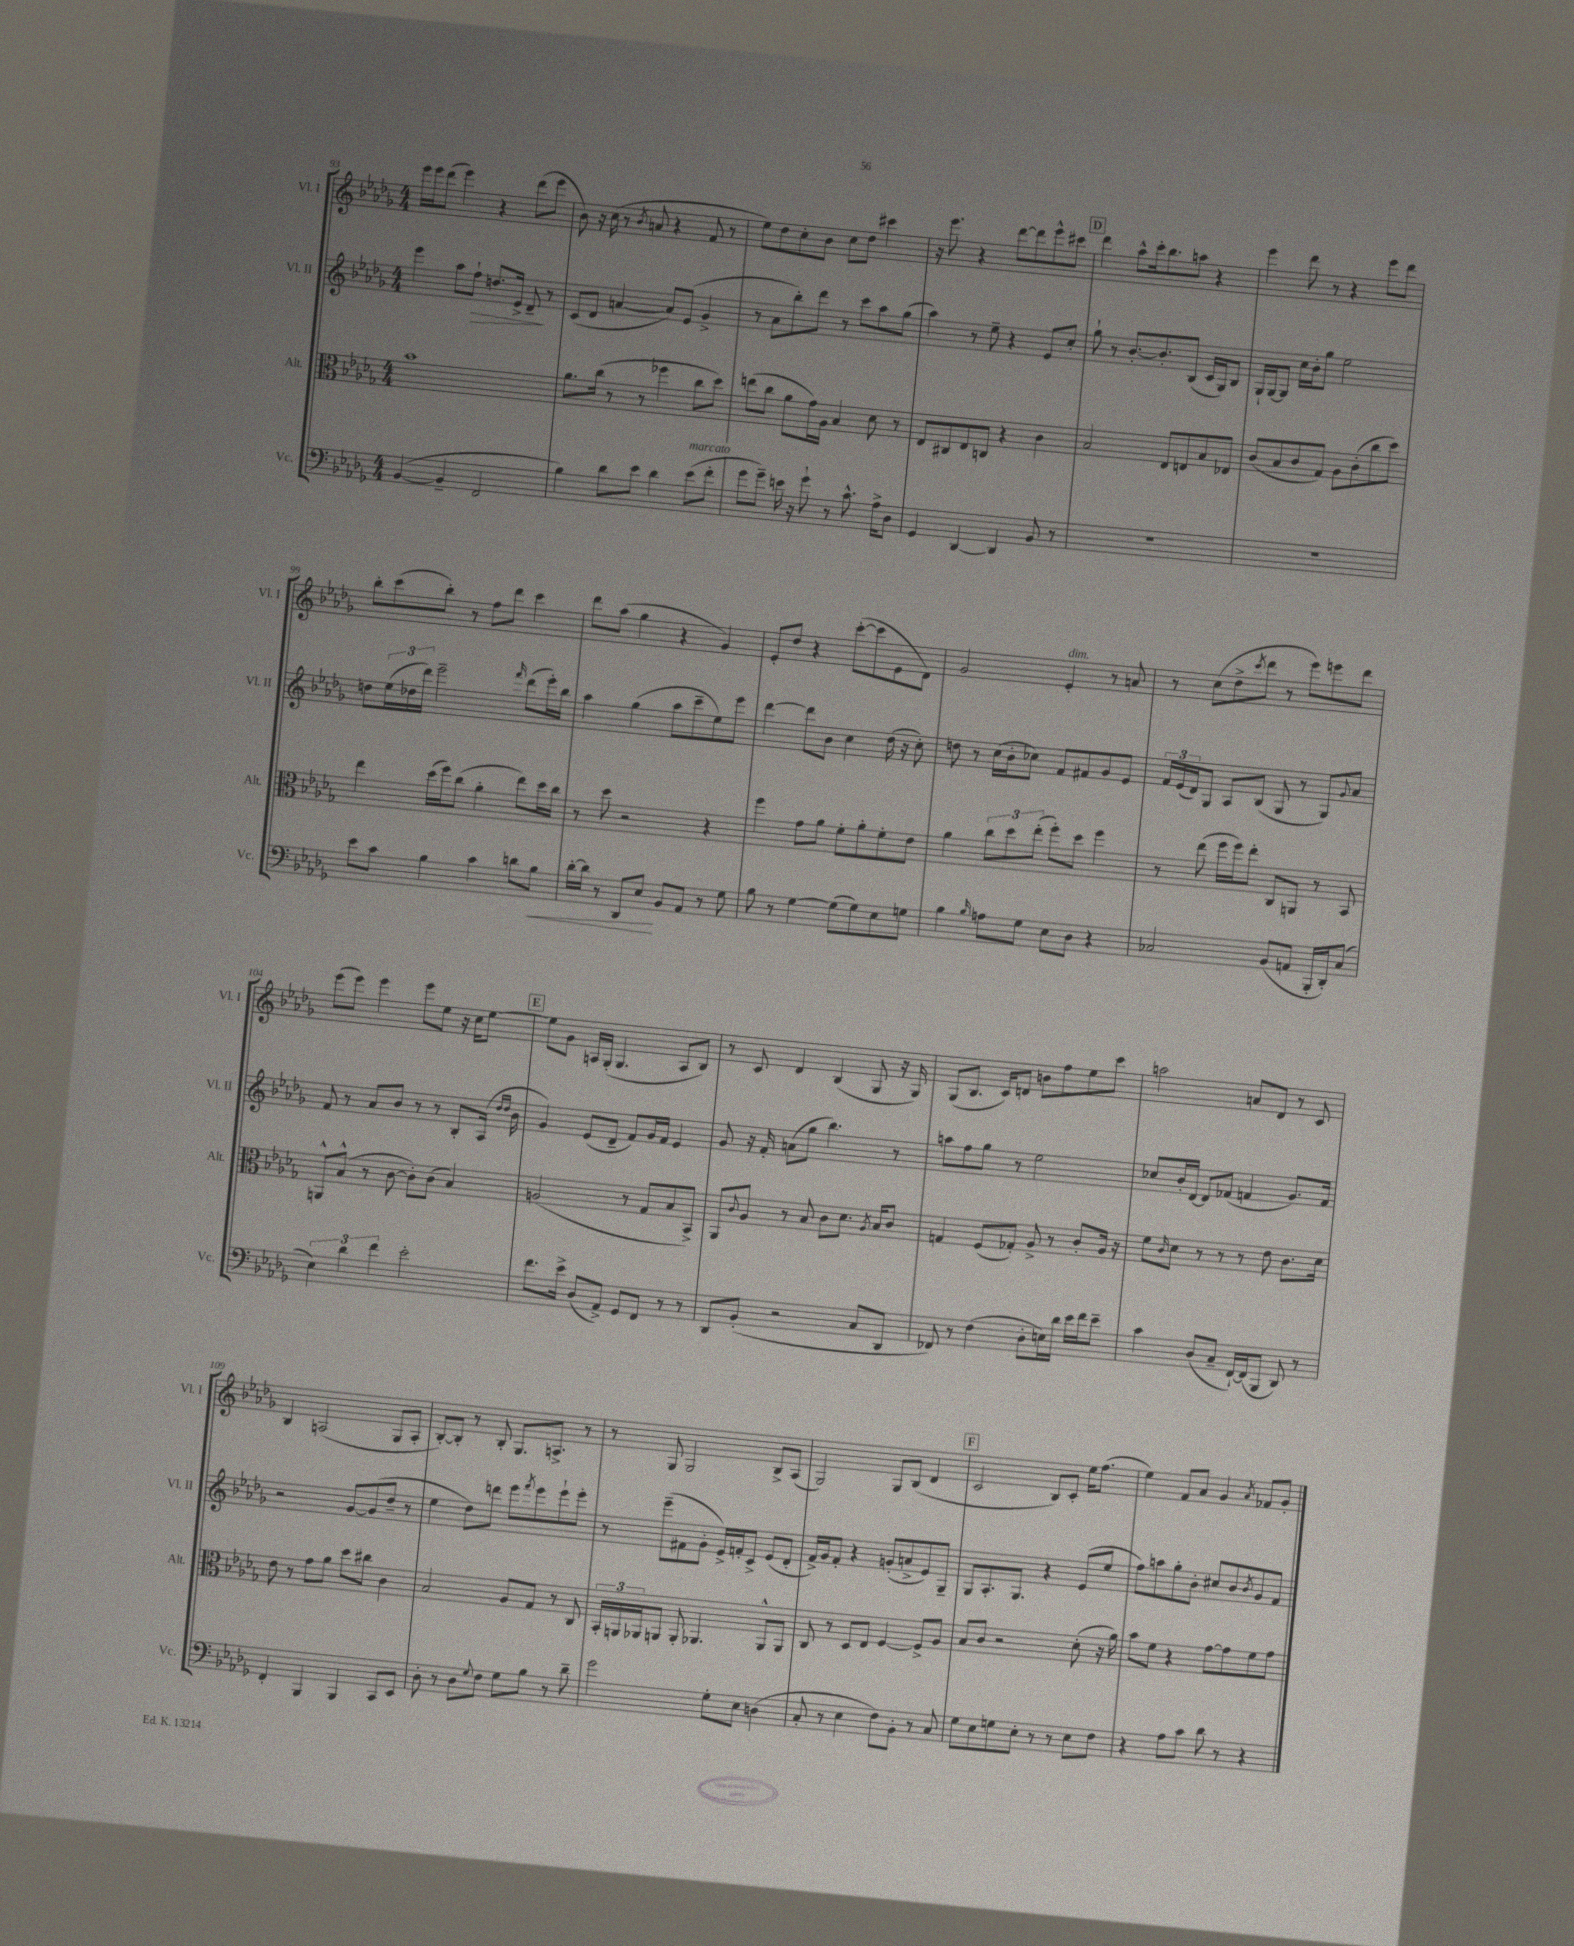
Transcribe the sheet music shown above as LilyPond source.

<<
\new StaffGroup <<
\new Staff = "s0" \with { instrumentName = "Vl. I" shortInstrumentName = "Vl. I" } {
    \clef treble \key des \major \numericTimeSignature \time 4/4
    ees'''16 ees'''16 des'''8( ees'''4) r4 des'''8( ees'''8 |
    bes'8) r16 c''16( r8 \acciaccatura { bes'8 } a'8 r4 f'8 r8 |
    ees''8) des''8 c''8-. bes'8 c''8 des''8 cis'''4 |
    r16 ees'''8. r4 des'''8~ des'''8 ees'''8-^ cis'''8 |
    \mark \markup { \box "D" } des'''4 aes''8-^ c'''16-. bes''8. a''8 r4 |
    ees'''4 des'''8 r8 r4 ees'''8 des'''8 |
    bes''8-. c'''8( bes''8-.) r8 f''8 des'''8 c'''4 |
    des'''8 aes''8( ges''4 r4 ges'4) |
    ees'8-. des''8 r4 c'''8~-.( c'''8 ees'8 des'8) |
    ges'2 ees'4-.^\markup { \italic "dim." } r8 a'8 |
    r8 c''8( des''8-> \acciaccatura { c'''8 } des'''8 r8 ees'''8) e'''8 des'''8 |
    ees'''8( ees'''8) ees'''4 ees'''8 ees''8 r16 c''16 ees''8~ |
    \mark \markup { \box "E" } ees''8 ges'8 a16 ges16-.( ges4. a8 bes8) |
    r8 c'8 des'4 bes4( ges8 r16 ges16) |
    ges8( bes8. c'16) d'8 b'8 f''8 ees''8 c'''8 |
    a''2 a'8 des'8 r8 c'8 |
    bes4 a2( ges8 a8-. |
    bes8~-.) bes8-. r8 bes8-. ges8. a8.-> r8 |
    r8 ges8 ges2 bes8-> aes8( |
    ges2) ges8 bes8( des'4 |
    \mark \markup { \box "F" } c'2 bes8) c'8-. ees''16 f''8.( |
    ees''4) f'8 aes'8 ges'4 \acciaccatura { aes'8 } fes'8 ges'8-. \bar "|." |
}
\new Staff = "s1" \with { instrumentName = "Vl. II" shortInstrumentName = "Vl. II" } {
    \clef treble \key des \major \numericTimeSignature \time 4/4
    ees'''4 aes''8 f''8-!\> d''8. ees'16-> des'8--\! r8 |
    c'8( des'8 a'4~ a'8) ees'8( ges'4-> |
    r8 aes'8 bes''8-.) des'''8 r8 c'''8 aes''8 ges''8( |
    aes''4) r8 ees''8-- r4 ees'8 c''8-. |
    \mark \markup { \box "D" } ges''8-! r8 bes'8.~-. bes'8.-. bes8( c'16 ges16) bes8 |
    ges16-! ges16~ ges8 c''16 bes'16-. ges''8 ees''2 |
    d''8 \tuplet 3/2 { ees''16( des''16 des'''16) } ees'''2-- \grace { f'''16 } des'''8( ees'''16-.) bes''16 |
    aes''4 ges''4( aes''8 c'''8-- ees''8) ees'''8 |
    des'''4~ des'''8 bes'8 c''4 des''16( r16 c''8-.) |
    d''8 r8 c''16( bes'16-. ces''8) f'8 fis'8 ges'8 ees'8 |
    \tuplet 3/2 { f'16 ees'16( des'16) } ges8 aes8 bes8( ges8 r8 ges8) \appoggiatura { ges'8 } aes'8 |
    f'8 r8 aes'8 bes'8 r8 r8 bes8-. aes16( \grace { des''16 des''16 } bes'16 |
    \mark \markup { \box "E" } ges'4) ees'8( des'8-- f'8) ges'16 f'16 ees'4 |
    ges'8 r16 f'16-. a'8( ges''8 bes''4.) r8 |
    a''8 f''8 ges''8 r8 ees''2 |
    ces''8 bes'16-. des'16~ des'8 fes'8( f'4 ges'8.) f'16 |
    r2 ges'8~ ges'8( des''8-- r8 |
    ees''4 des''8) d'''8 ees'''8 \acciaccatura { f'''8 } ees'''8 ees'''8-! ees'''8-. |
    r8 ees'''8--( fis'8 ges'8-. ees'16->) f'16-. c'8-> ees'8( des'8-. |
    f'16->) ges'16 f'8-. r4 g'8-.( a'8-> ees'8) ges8-- |
    \mark \markup { \box "F" } ges8 aes8.-. ges8. r4 ees'8( ees''8 |
    f''8) a''8 ges''8-. bes'8-. cis''8 bes'8 \acciaccatura { bes'8 } ges'8 f'8 \bar "|." |
}
\new Staff = "s2" \with { instrumentName = "Alt." shortInstrumentName = "Alt." } {
    \clef alto \key des \major \numericTimeSignature \time 4/4
    bes'1 |
    aes'8. c''16( r8 r8 fes''4 c''8 des''8) |
    e''8( c''8 aes'8 ges'16) aes16 bes4 des'8 r8 |
    ees8 cis8 ees8 c8 r4 c'4 |
    \mark \markup { \box "D" } bes2 ees8 e8 bes8 ees8 |
    c'8( bes8 c'8 ges8) aes8 c'8-.( c''8 des''8) |
    ees''4 des''16( f''16) c''8( aes'4-. ees''8) des''16 c''16 |
    r8 des''8 r2 r4 |
    f''4 ges'8 aes'8 f'8-. aes'8-. f'8-. ees'8 |
    aes'4 \tuplet 3/2 { c''8 des''8 ees''8-.( } f''8-.) des''8 f''4 |
    r8 ees''8( f''16 f''16) ees''8-. c8 a,8 r8 bes,8 |
    a,8-^ bes8-^( r8 c'8~ c'8-.) c'8( bes4) |
    \mark \markup { \box "E" } a2( r8 ges8 bes8 bes,8->) |
    aes,8 \appoggiatura { c'8 } aes8 r8 bes8 c'8 des'8. \acciaccatura { aes8 } bes16 c'8 |
    g4 f8( ges8-.) aes8-> r8 c'8-. aes16 r16 |
    f'8 \grace { c'16 } des'8 r8 r8 r8 ees'8 c'8. des'16 |
    ees'8 r8 ges'8 aes'8 des''8 cis''8 c'4 |
    bes2 aes8 ges8 r8 c8 |
    \tuplet 3/2 { bes,16-. a,16 aes,16 } a,8 a,8-. aes,4. aes,8-^ aes,8 |
    c8 r8 des8 ees8 f4~ f8-> aes8 |
    \mark \markup { \box "F" } bes8 c'8 r2 des'8-.( r16 aes'16) |
    bes'8 f'8 r4 ges'8~ ges'8 f'8 ges'8 \bar "|." |
}
\new Staff = "s3" \with { instrumentName = "Vc." shortInstrumentName = "Vc." } {
    \clef bass \key des \major \numericTimeSignature \time 4/4
    bes,4~( bes,4-- f,2 |
    bes4) des'8 ees'8 des'4 ees'8^\markup { \italic "marcato" }( f'8-. |
    ges'8 ges'8--) e'16 r16 ges'8-! r8 c'8.-^ aes16-> des8 |
    ges,4 des,4~ des,4 bes,8 r8 |
    \mark \markup { \box "D" } R1 |
    R1 |
    ees'8 c'8 bes4 c'4 d'8 bes8\< |
    des'16~-. des'16 r8 des,8 ees8\! bes,8 aes,8 r8 ges8 |
    bes8 r8 ges4~ ges8( ges8) ees8 g8 |
    bes4 \grace { bes16 } a8 ges8 ees8 des8 r4 |
    ces2 bes,8( a,8 bes,,16-. des,16-.) ces8( |
    \tuplet 3/2 { ees4) des'4 f'4 } ees'2-. |
    \mark \markup { \box "E" } f'8. ees'16-> des8( aes,8->) ges,8 f,8 r8 r8 |
    des,8 bes,8-.( r2 c8 des,8 |
    fes,8) r8 f4( des8-. e16) des'16 ees'16 f'16 ees'8-- |
    c'4 des8( c8-- f,16~-!) f,16( bes,,8 des,8) r8 |
    f,4-. bes,,4 bes,,4 c,8 ees,8 |
    des8-. r8 des8 \appoggiatura { ges8 } f8 ges8 bes8 r8 des'8-- |
    ges'2 ges8-. ees8 d4( |
    c8-. r8 ees4 f8) bes,8-. r8 c8 |
    \mark \markup { \box "F" } ges8 ees8 g8 ees8-. r8 r8 ees8 f8 |
    r4 aes8 c'8 des'8 r8 r4 \bar "|." |
}
>>
>>
\layout { \context { \Score currentBarNumber = #93 } }
